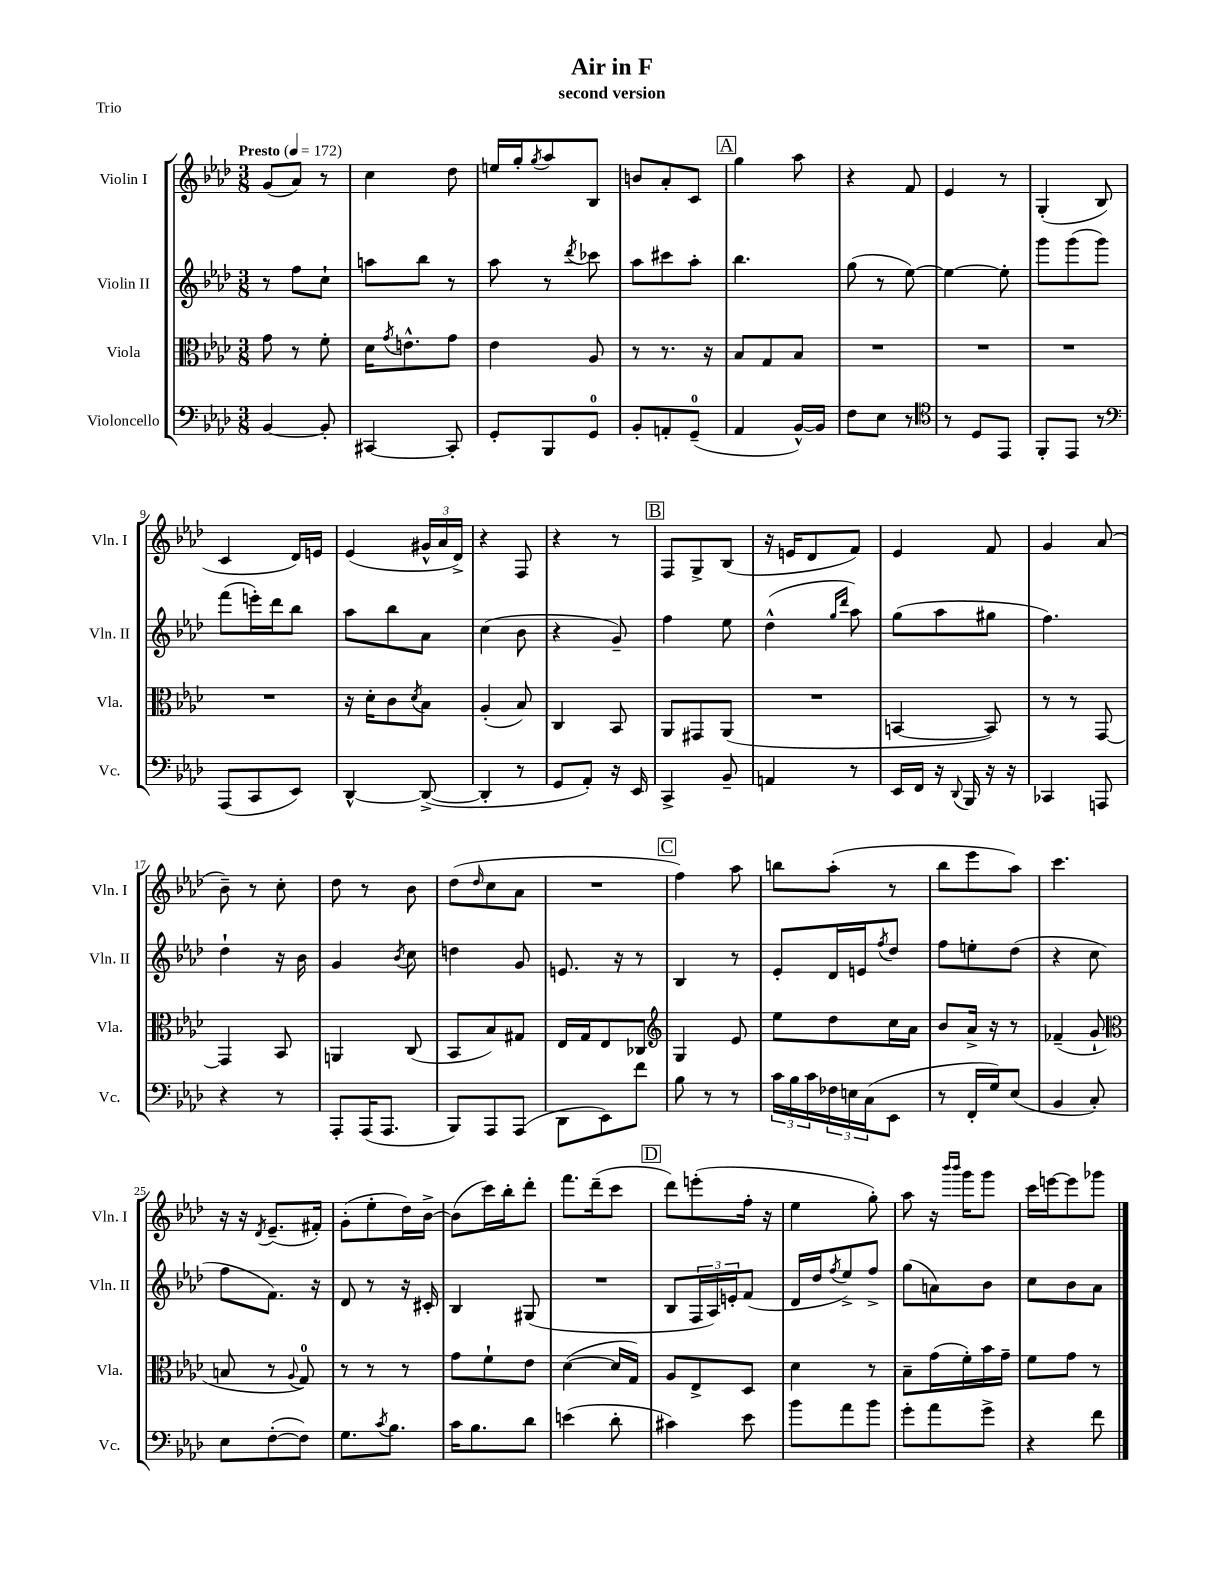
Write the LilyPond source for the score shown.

\header { title = "Air in F" subtitle = "second version" piece = "Trio" }
<<
\new StaffGroup <<
\new Staff = "s0" \with { instrumentName = "Violin I" shortInstrumentName = "Vln. I" } {
    \clef treble \key aes \major \numericTimeSignature \time 3/8 \tempo "Presto" 4 = 172
    g'8( aes'8) r8 |
    c''4 des''8 |
    e''16 g''16-. \acciaccatura { g''8 } aes''8 bes8 |
    b'8 aes'8-. c'8 |
    \mark \markup { \box "A" } g''4 aes''8 |
    r4 f'8 |
    ees'4 r8 |
    g4-.( bes8 |
    c'4 des'16) e'16 |
    ees'4( \tuplet 3/2 { gis'16-^ aes'16 des'16->) } |
    r4 f8 |
    r4 r8 |
    \mark \markup { \box "B" } f8 g8-> bes8( |
    r16 e'16 des'8 f'8) |
    ees'4 f'8 |
    g'4 aes'8( |
    bes'8--) r8 c''8-. |
    des''8 r8 bes'8 |
    des''8( \grace { des''16 } c''8 aes'8 |
    R4. |
    \mark \markup { \box "C" } f''4) aes''8 |
    b''8 aes''8-.( r8 |
    bes''8 ees'''8 aes''8) |
    c'''4. |
    r16 r16 \acciaccatura { des'8 } ees'8.--( fis'16-.) |
    g'8-.( ees''8-. des''16) bes'16~-> |
    bes'8( c'''16) bes''16-. des'''8-. |
    f'''8. des'''16--( c'''8 |
    \mark \markup { \box "D" } des'''8) e'''8-.( f''16-. r16 |
    ees''4 g''8-.) |
    aes''8 r16 \grace { bes'''16 bes'''16 } g'''16 g'''8 |
    c'''16 e'''16~ e'''8 ges'''8 \bar "|." |
}
\new Staff = "s1" \with { instrumentName = "Violin II" shortInstrumentName = "Vln. II" } {
    \clef treble \key aes \major \numericTimeSignature \time 3/8
    r8 f''8 c''8-! |
    a''8 bes''8 r8 |
    aes''8 r8 \acciaccatura { des'''8 } ces'''8 |
    aes''8 cis'''8 aes''8-. |
    \mark \markup { \box "A" } bes''4. |
    g''8( r8 ees''8~) |
    ees''4~ ees''8-. |
    g'''8 g'''8( g'''8) |
    f'''8( e'''16-.) des'''16 bes''8 |
    aes''8 bes''8 aes'8 |
    c''4( bes'8 |
    r4 g'8--) |
    \mark \markup { \box "B" } f''4 ees''8 |
    des''4-^( \grace { g''16 des'''16 } aes''8) |
    g''8( aes''8 gis''8 |
    f''4.) |
    des''4-! r16 bes'16 |
    g'4 \acciaccatura { bes'8 } c''8 |
    d''4 g'8 |
    e'8. r16 r8 |
    \mark \markup { \box "C" } bes4 r8 |
    ees'8-. des'16 e'16 \acciaccatura { f''8 } des''8 |
    f''8 e''8-. des''8( |
    r4 c''8 |
    f''8 f'8.) r16 |
    des'8 r8 r16 cis'16-. |
    bes4 gis8( |
    R4. |
    \mark \markup { \box "D" } bes8 \tuplet 3/2 { f16 aes16) e'16-. } f'8( |
    des'16 des''16 \acciaccatura { f''8 } ees''8->) f''8-> |
    g''8( a'8) bes'8 |
    c''8 bes'8 aes'8 \bar "|." |
}
\new Staff = "s2" \with { instrumentName = "Viola" shortInstrumentName = "Vla." } {
    \clef alto \key aes \major \numericTimeSignature \time 3/8
    g'8 r8 f'8-. |
    des'16 \acciaccatura { g'8 } e'8.-^ g'8 |
    ees'4 aes8 |
    r8 r8. r16 |
    \mark \markup { \box "A" } bes8 g8 bes8 |
    R4. |
    R4. |
    R4. |
    R4. |
    r16 des'16-. c'8 \acciaccatura { des'8 } bes8 |
    aes4-.( bes8) |
    c4 bes,8 |
    \mark \markup { \box "B" } aes,8 gis,8 aes,8( |
    R4. |
    b,4~ b,8) |
    r8 r8 g,8~ |
    g,4 bes,8 |
    a,4 c8( |
    bes,8 bes8) gis8 |
    ees16 g16 ees8 ces8 |
    \mark \markup { \box "C" } \clef treble g4 ees'8 |
    ees''8 des''8 c''16 aes'16 |
    bes'8 aes'16-> r16 r8 |
    fes'4--( g'8-! |
    \clef alto b8 r8 \appoggiatura { aes8 } g8-0) |
    r8 r8 r8 |
    g'8 f'8-! ees'8 |
    des'4~( des'16 g16) |
    \mark \markup { \box "D" } aes8 ees8-> des8 |
    des'4 r8 |
    bes8-- g'16( f'16-.) bes'16 g'16-- |
    f'8 g'8 r8 \bar "|." |
}
\new Staff = "s3" \with { instrumentName = "Violoncello" shortInstrumentName = "Vc." } {
    \clef bass \key aes \major \numericTimeSignature \time 3/8
    bes,4~ bes,8-. |
    cis,4~ cis,8-. |
    g,8-. bes,,8 g,8-0 |
    bes,8-. a,8-. g,8-0--( |
    \mark \markup { \box "A" } aes,4 bes,16~-^) bes,16 |
    f8 ees8 r8 |
    \clef tenor r8 des8 ees,8 |
    f,8-. ees,8 r8 |
    \clef bass aes,,8( c,8 ees,8) |
    des,4~-^ des,8~->( |
    des,4-. r8 |
    g,8 aes,8-.) r16 ees,16 |
    \mark \markup { \box "B" } c,4-> bes,8-- |
    a,4 r8 |
    ees,16 f,16 r16 \appoggiatura { des,8 } bes,,16 r16 r16 |
    ces,4 a,,8 |
    r4 r8 |
    aes,,8-. aes,,16( aes,,8. |
    bes,,8) aes,,8 aes,,8( |
    des,8 ees,8) f'8 |
    \mark \markup { \box "C" } bes8 r8 r8 |
    \tuplet 3/2 { c'16 bes16 c'16 } \tuplet 3/2 { fes16 e16 c16( } ees,8 |
    r8 f,16-. g16) ees8( |
    bes,4 c8-.) |
    ees8 f8~-.( f8) |
    g8. \acciaccatura { c'8 } bes8. |
    c'16 bes8. des'8 |
    e'4( des'8-. |
    \mark \markup { \box "D" } cis'4) ees'8 |
    bes'8 aes'8 bes'8 |
    g'8-. aes'8 g'8-> |
    r4 f'8 \bar "|." |
}
>>
>>
